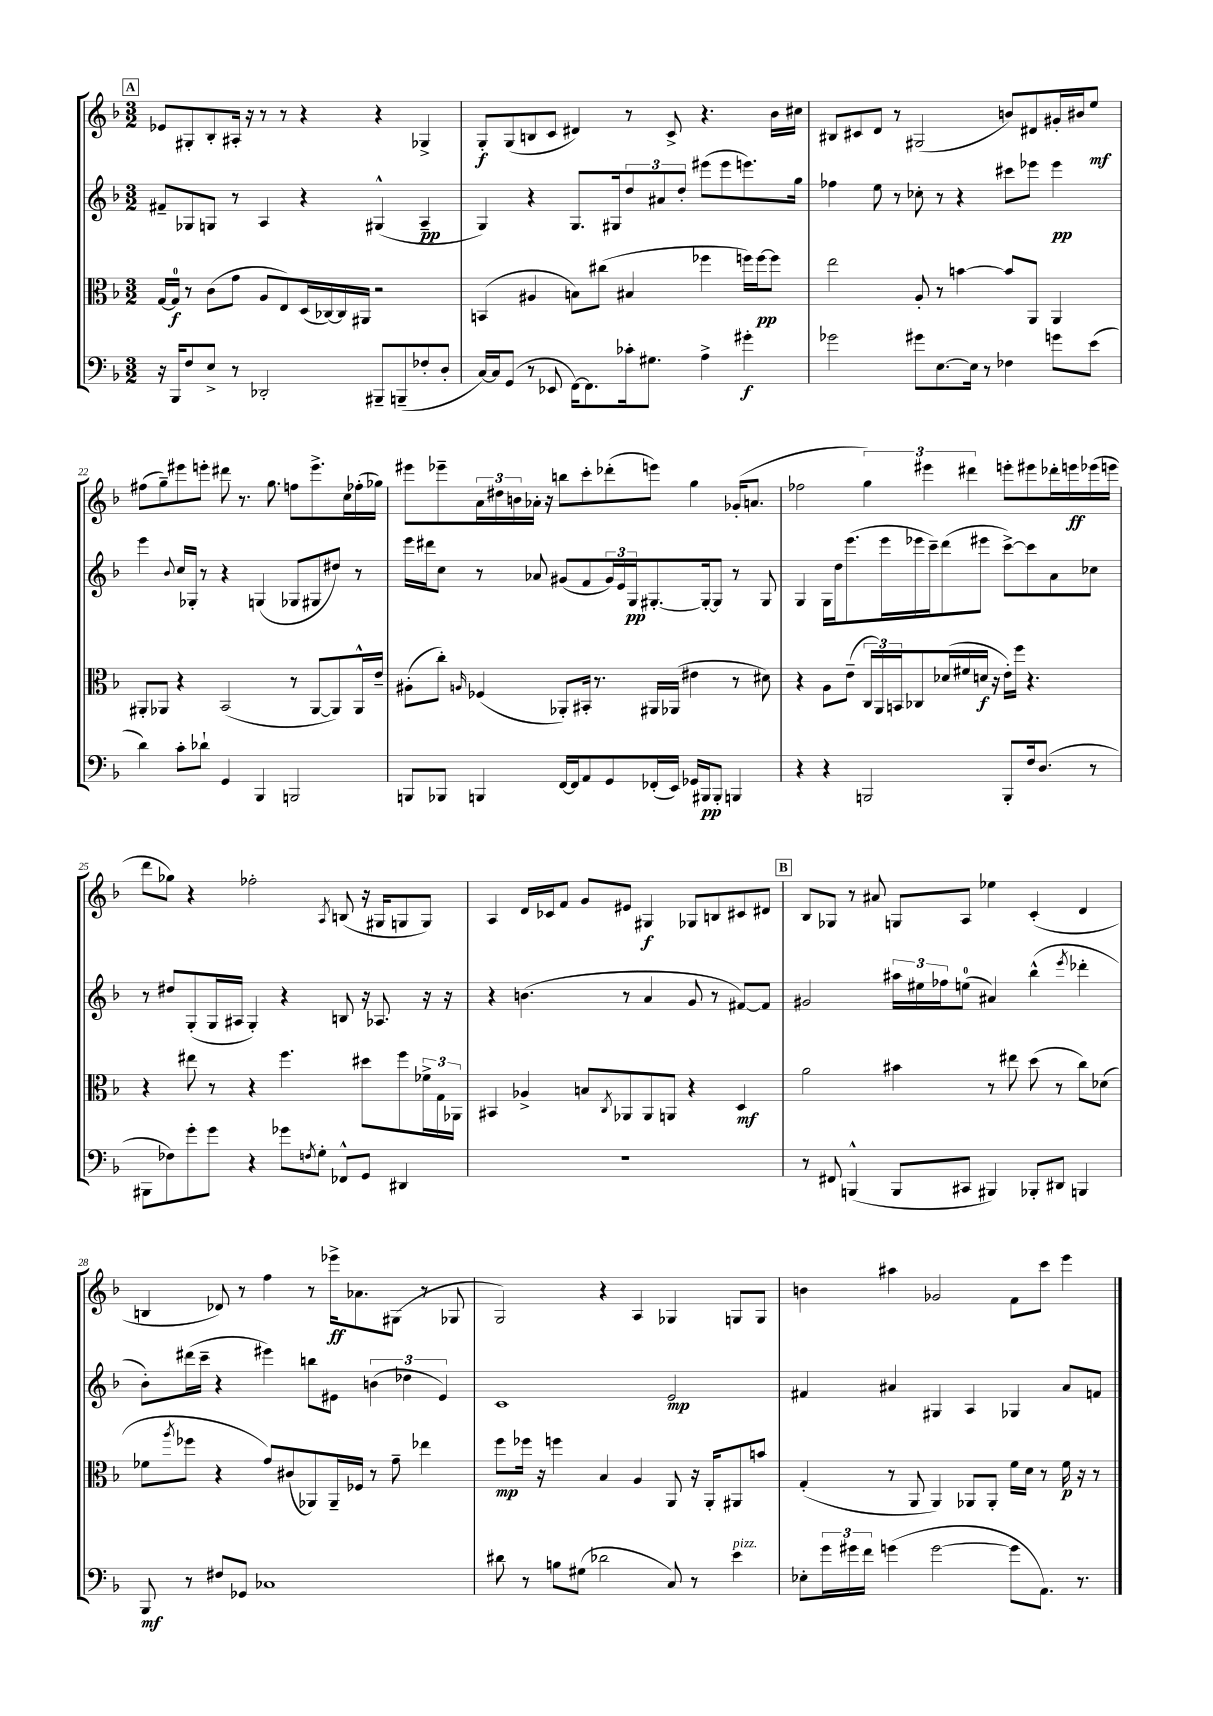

**kern	**kern	**kern	**kern
*staff4	*staff3	*staff2	*staff1
*clefF4	*clefC3	*clefG2	*clefG2
*k[b-]	*k[b-]	*k[b-]	*k[b-]
*M3/2	*M3/2	*M3/2	*M3/2
16r	[16G	8f#~	8e-
16BBB-	16G]	.	.
8F	8r	8G-	8G#'
8E^	(8c	8G	8B-'
8r	8g	8r	16A#'
.	.	.	16r
2DD-'	8A	4A	8r
.	8E)	.	8r
.	(16D	4r	4r
.	[16C-)	.	.
.	16C-]	.	.
.	16AA#	.	.
8BBB#~	2r	(4G#^^	4r
(8BBB~	.	.	.
8F-'	.	4A~	4G-^
8D'	.	.	.
=	=	=	=
[16C)	(4BB	4G)	8G'
16C]	.	.	.
(8GG	.	.	(8G
8r	4A#	4r	8B
8EE-	.	.	8c
[16FF)	8B)	8.G	4d#)
8.FF]	.	.	.
.	(8cc#	.	.
.	.	16G#	.
16c-'	4B#	12dd	8r
8.G#	.	.	.
.	.	12a#	.
.	.	.	8c^
.	.	12dd'	.
4A^	4ff-	(8eee#	4.r
.	.	8eee#	.
4g#'	16ff)	8.eee)	.
.	[16ff	.	.
.	8ff]	.	16b-
.	.	16gg	16cc#
=	=	=	=
2g-	2ee	4ff-	8B#
.	.	.	8c#
.	.	8ee	8d
.	.	8r	8r
8g#	8A'	8cc-'	(2G#
[8.E	8r	8r	.
.	[4b	4r	.
16E]	.	.	.
8r	.	.	.
4F-	8b]	8ccc#	8b)
.	8AA	8eee-	8d#
8g	4AA	4eee-	16g#'
.	.	.	16b#
(8e	.	.	8ee
=	=	=	=
4d)	8AA#'	4eee	(8ff#
.	8AA-	.	8gg~)
.	.	8qqb-	.
8c'	4r	16cc	8eee#
.	.	16G-'	.
8d-`	.	8r	8eee'
4GG	(2BB-	4r	8ddd#
.	.	.	8.r
4BBB-	.	(4G	.
.	.	.	8.gg
2BBB	8r	8G-	8ff
.	[8AA-	8G#	8.eee^
.	8AA-])	8dd#)	.
.	.	.	16cc
.	16AA-^^	8r	(16ff-'
.	16e~	.	16gg-)
=	=	=	=
8BBB	(8A#'	16eee	8eee#
.	.	16ddd#	.
8BBB-	8cc')	8cc	8eee-~
.	16qqA	.	.
4BBB	(4F-	8r	24a
.	.	.	24dd#
.	.	.	24b
.	.	8a-	16a-'
.	.	.	16r
[16FF	8AA-')	(8g#	8bb
16FF]	.	.	.
8AA	16BB#'	8f	8ccc'
.	8.r	.	.
8GG	.	24g#)	(8ddd-'
.	.	24e	.
.	.	24G	.
(16FF-'	16AA#	[8.G#'	8eee)
16EE)	(16AA-	.	.
16GG-	4e#	.	4gg
16BBB#	.	16G#'_	.
8BBB#'	.	8G#]	.
4BBB	8r	8r	(16g-'
.	.	.	8.a
.	8d#)	8G#	.
=	=	=	=
4r	4r	4G	2ff-
4r	8A	16G	.
.	.	16dd	.
.	(8e~	(8.eee	.
2BBB	24C	.	6gg)
.	24AA)	.	.
.	.	16eee	.
.	24BB	.	.
.	8C-	16eee-	.
.	.	.	6eee#
.	.	16ccc~)	.
.	(16d-	(8ddd	.
.	16f#	.	.
.	.	.	6ddd#
.	16d	8eee#	.
.	16r	.	.
8BBB'	16e')	[8ccc^)	8eee'
.	16ff	.	.
16F	4.r	8ccc]	8eee#
(8.D	.	.	.
.	.	8a	16ddd-'
.	.	.	16eee
8r	.	8cc-	(16eee-
.	.	.	16eee
=	=	=	=
8BBB#	4r	8r	8ddd
8F-)	.	8dd#	8gg-)
8g'	8ee#	(8G'	4r
8g	8r	16G	.
.	.	16A#	.
4r	4r	4G')	2ff-'
8g-	4.ff	4r	.
8qF	.	.	.
8G'	.	.	.
.	.	.	8qA
8FF-^^	.	8B	(8B
8GG	8dd#	16r	16r
.	.	8.A-	16G#
4DD#	8ff	.	8G
.	24f-^	16r	8G)
.	24G	.	.
.	.	16r	.
.	24AA-	.	.
=	=	=	=
1.r	4BB#	4r	4A
.	4A-^	(4.b	16d
.	.	.	16c-
.	.	.	8f
.	8B	.	8g
.	8qC	.	.
.	8AA-	8r	8e#
.	8AA-	4a	4G#
.	8AA	.	.
.	4r	8g	8G-
.	.	8r	8B
.	4D	[8f#)	8c#
.	.	8f#]	8d#
=	=	=	=
8r	2a	2g#	8B-
8FF#	.	.	8G-
(4BBB^^	.	.	8r
.	.	.	8a#
8BBB	4b#	24aa#	8G
.	.	24ee#	.
.	.	24ff-	.
8CC#	.	(8ee	8A
4BBB#)	8r	4a#)	4ee-
.	8ee#	.	.
8BBB-'	(8dd	(4bb-^^	(4c'
8DD#	8r	.	.
.	.	8qeee	.
4BBB	8cc)	4ddd-'	4d
.	(8d-	.	.
=	=	=	=
8BBB-	8f-	8b-')	4B
.	8qaa	.	.
8r	8ff-	(16ddd#	.
.	.	16ccc~	.
8F#	4r	4r	8d-)
8GG-	.	.	8r
1C-	8g)	4eee#)	4ff
.	(8c#	.	.
.	8AA-)	8bb	8r
.	16AA-~	8e#	16eee-^
.	16F-	.	8.a-
.	8r	(6b	.
.	8g~	.	(8G#
.	.	6dd-	.
.	4ee-	.	8r
.	.	6e#)	.
.	.	.	8G-
=	=	=	=
8d#	8ff	1c	2G)
8r	16ff-	.	.
.	16r	.	.
8B	4ff	.	.
(8G#	.	.	.
2d-	4B-	.	4r
.	4A	.	4A
8C)	8AA	2e	4G-
8r	16r	.	.
.	16AA'	.	.
4e	8AA#	.	8G
.	8b	.	8G
=	=	=	=
8E-'	(4G'	4f#	4b
24g	.	.	.
24g#	.	.	.
24f	.	.	.
(4g	8r	4a#	4aa#
.	8AA	.	.
[2g	4AA)	4G#	2g-
.	8AA-	4A	.
.	8AA-'	.	.
8g]	16f	4G-	8f
.	16d	.	.
8.AA)	8r	.	8ccc
.	16f	8a#	4eee
8.r	16r	.	.
.	8r	8f	.
==	==	==	==
*-	*-	*-	*-
